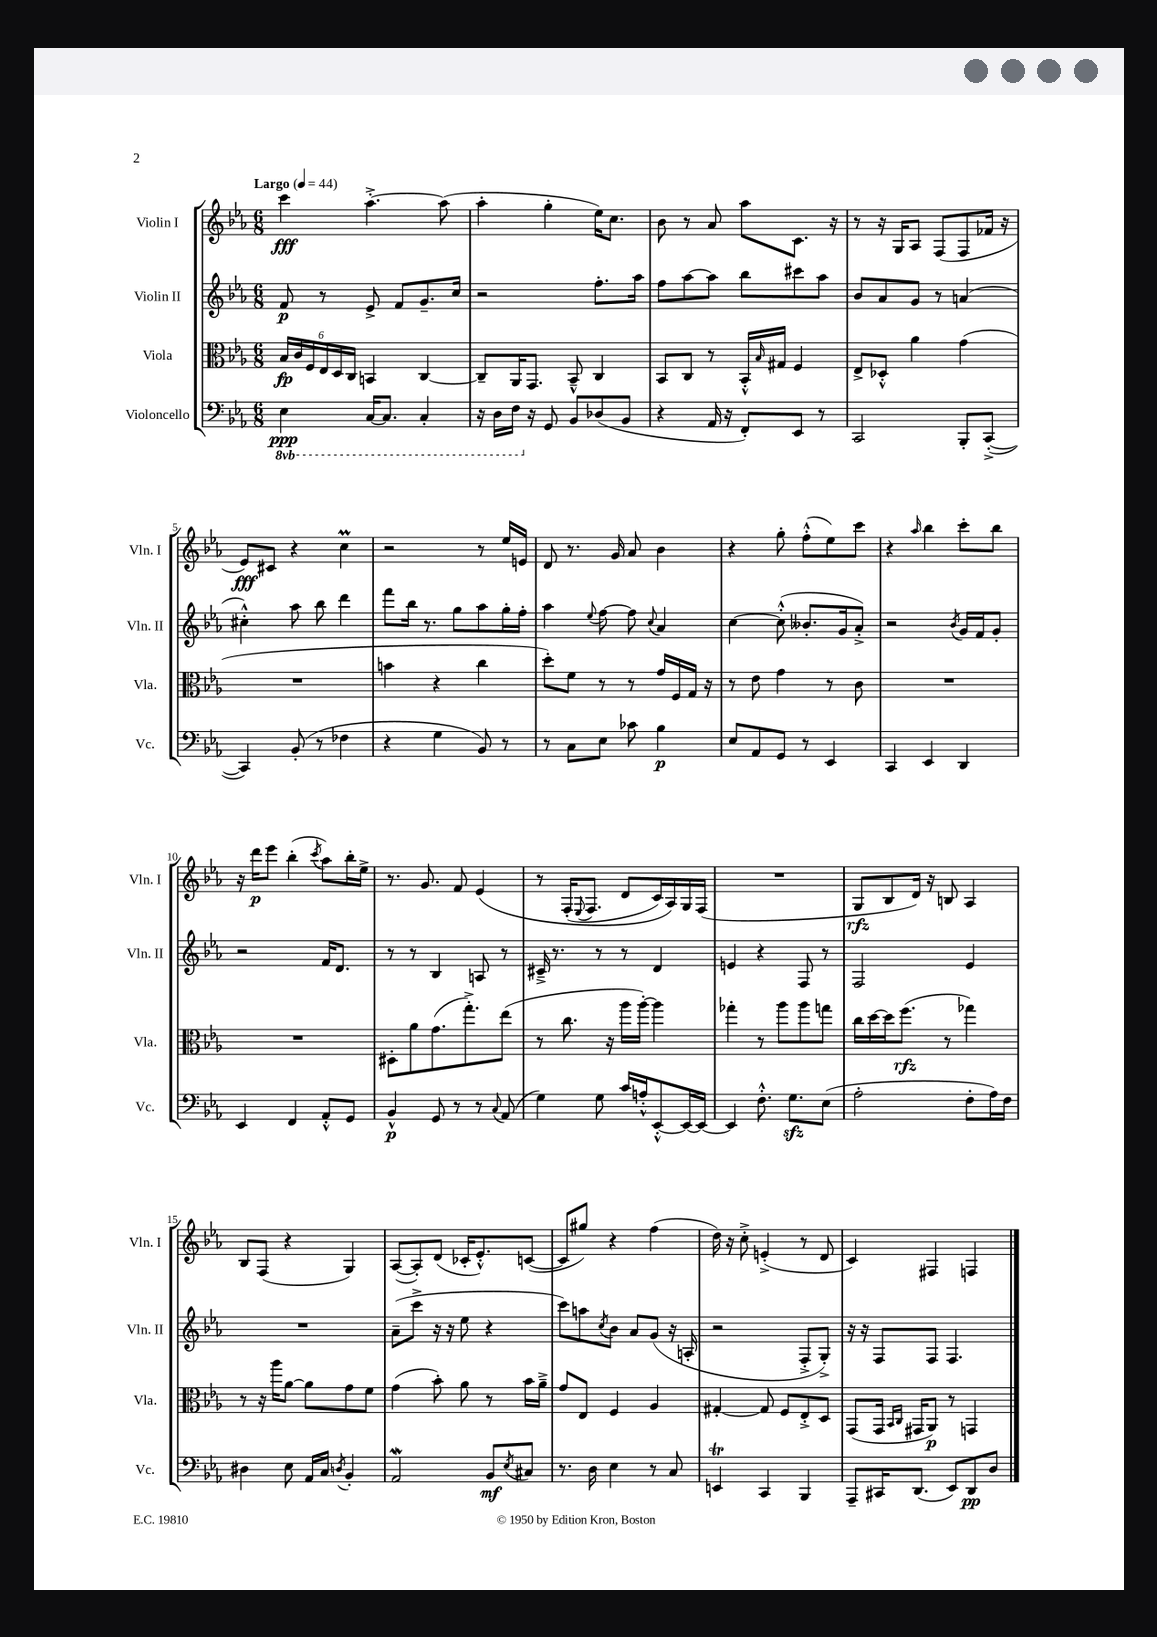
<<
\new StaffGroup <<
\new Staff = "s0" \with { instrumentName = "Violin I" shortInstrumentName = "Vln. I" } {
    \clef treble \key ees \major \numericTimeSignature \time 6/8 \tempo "Largo" 4 = 44
    c'''4\fff aes''4.~-.-> aes''8( |
    aes''4-. g''4-. ees''16) c''8. |
    bes'8 r8 aes'8 aes''8 c'8. r16 |
    r8 r16 g16 aes8 f8( f8 fes'16 r16 |
    ees'8\fff) cis'8 r4 c''4\prall |
    r2 r8 ees''16 e'16 |
    d'8 r8. g'16 aes'8 bes'4 |
    r4 g''8-. f''8-.-^( ees''8) c'''8 |
    r4 \grace { aes''16 } bes''4 c'''8-. bes''8 |
    r16 d'''16\p ees'''8 bes''4-.( \acciaccatura { c'''8 } aes''8) bes''16-. ees''16-> |
    r8. g'8. f'8 ees'4\( |
    r8 f16-.( \appoggiatura { ees8 } f8. d'8 c'16) aes16\) g16 f16( |
    R2. |
    g8\rfz bes8 d'16) r16 b8 aes4 |
    bes8 f8( r4 g4) |
    aes8~( aes8-.) d'8( ces'16-. ees'8.-.-^) c'8~( |
    c'8 gis''8) r4 f''4( |
    d''16) r16 c''8-.-> e'4-.->( r8 d'8 |
    c'4) fis4 f4 \bar "|." |
}
\new Staff = "s1" \with { instrumentName = "Violin II" shortInstrumentName = "Vln. II" } {
    \clef treble \key ees \major \numericTimeSignature \time 6/8
    f'8\p r8 ees'8-> f'8 g'8.-- c''16 |
    r2 f''8.-. aes''16 |
    f''8 aes''8~ aes''8 bes''8 cis'''8 aes''8 |
    bes'8 aes'8 g'8 r8 a'4( |
    cis''4-.-^) aes''8 bes''8 d'''4 |
    f'''8 bes''16 r8. g''8 aes''8 g''16-. f''16-. |
    aes''4 \appoggiatura { ees''8 } f''8~ f''8 \appoggiatura { c''8 } aes'4 |
    c''4~ c''8-.-^( beses'8.-. g'16 aes'8-.->) |
    r2 \acciaccatura { bes'8 } g'16 f'16 g'8-. |
    r2 f'16 d'8. |
    r8 r8 bes4 a8 r8 |
    cis'16---> r8. r8 r8 d'4 |
    e'4 r4 f8 r8 |
    f2 ees'4 |
    R2. |
    aes'8--( c'''8-> r16 r16 ees''8 r4 |
    c'''8) a''8 \acciaccatura { c''8 } bes'8 aes'8 g'8( r16 a16-. |
    r2 f8-.-> g8-.->) |
    r16 r16 f8 f8 f4. \bar "|." |
}
\new Staff = "s2" \with { instrumentName = "Viola" shortInstrumentName = "Vla." } {
    \clef alto \key ees \major \numericTimeSignature \time 6/8
    \tuplet 6/4 { bes16\fp c'16 f16 ees16 d16 c16 } b,4 c4~ |
    c8-- aes,16 g,8. bes,8---^ c4 |
    bes,8 c8 r8 bes,16-.-^ \grace { bes16 } gis16 f4 |
    ees8-> des8-.-^ aes'4 g'4( |
    R2. |
    b'4 r4 c''4 |
    d''8-.) f'8 r8 r8 g'16 f16 g16 r16 |
    r8 ees'8 g'4 r8 c'8 |
    R2. |
    R2. |
    dis8-. aes'8 g'8.( g''8.-.->) ees''8( |
    r8 c''8. r16 aes''16 aes''16~-.) aes''4 |
    ges''4-. r8 aes''8 aes''8 g''8 |
    c''16 d''16~ d''16 f''8.\rfz( r8 ges''4) |
    r8 r16 aes''16 aes'8~ aes'8 g'8 f'8 |
    g'4( bes'8-.) aes'8 r8 bes'16 aes'16---> |
    g'8 ees8 f4 aes4 |
    gis4~-. gis8 f8 ees8-.-> d8 |
    g,8( g,16 \grace { bes,16 c16 } gis,16 aes,8\p) r8 g,4 \bar "|." |
}
\new Staff = "s3" \with { instrumentName = "Violoncello" shortInstrumentName = "Vc." } {
    \clef bass \key ees \major \numericTimeSignature \time 6/8 \set Staff.ottavationMarkups = #ottavation-simple-ordinals
    \ottava #-1 ees,4\ppp c,16~ c,8. c,4-. |
    r16 d,16 f,16 \ottava #0 r16 g,8 bes,8 des8( bes,8 |
    r4 aes,16 r16 f,8-.) ees,8 r8 |
    c,2 bes,,8-. c,8~-.->( |
    c,4) bes,8-.( r8 fes4 |
    r4 g4 bes,8) r8 |
    r8 c8 ees8 ces'8 bes4\p |
    ees8 aes,8 g,8 r8 ees,4 |
    c,4 ees,4 d,4 |
    ees,4 f,4 aes,8-.-^ g,8 |
    bes,4-^\p g,8 r8 r8 \appoggiatura { c8 } aes,8( |
    g4) g8 c'16 a16-.-^ ees,8~-.-^ ees,16~ ees,16~ |
    ees,4 f8.-.-^ g8.\sfz ees8( |
    aes2-. f8-. aes16) f16 |
    dis4 ees8 aes,16 c16 \acciaccatura { d8 } bes,4-. |
    aes,2\mordent bes,8\mf \acciaccatura { ees8 } cis8 |
    r8. d16 ees4 r8 c8 |
    e,4\trill c,4 bes,,4 |
    aes,,8-- cis,16 d,8.( ees,8) d,8\pp d8 \bar "|." |
}
>>
>>
